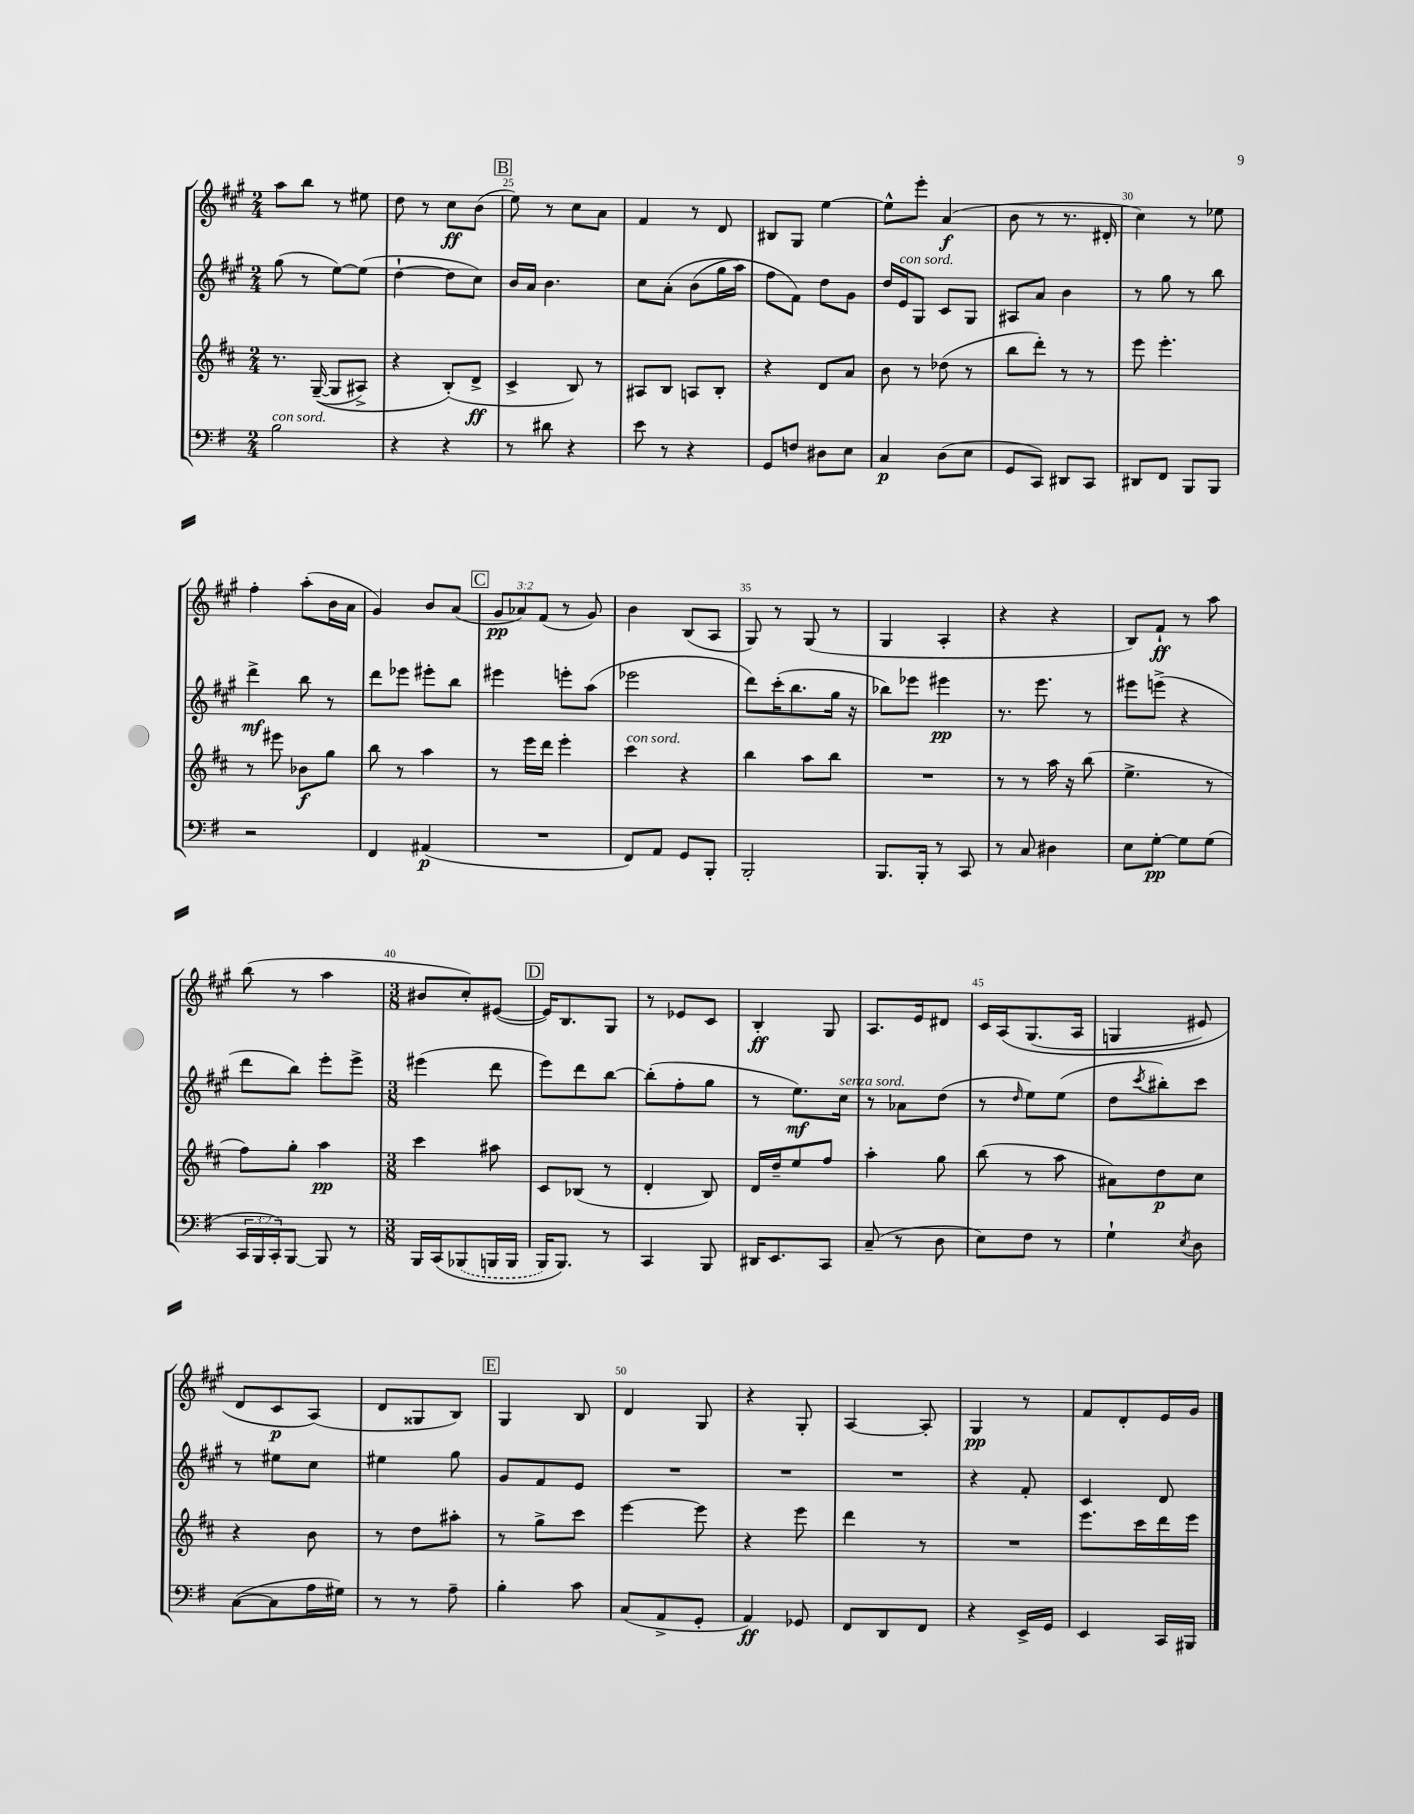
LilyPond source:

<<
\new StaffGroup <<
\new Staff = "s0" {
    \clef treble \key a \major \numericTimeSignature \time 2/4 \override Staff.TupletNumber.text = #tuplet-number::calc-fraction-text
    a''8 b''8 r8 eis''8 |
    d''8 r8 cis''8\ff b'8( |
    \mark \markup { \box "B" } e''8) r8 cis''8 a'8 |
    fis'4 r8 d'8 |
    bis8 gis8 e''4~ |
    e''8-^ e'''8-. a'4\f( |
    b'8 r8 r8. dis'16-. |
    cis''4) r8 ees''8 |
    fis''4-. a''8-.( b'16 a'16 |
    gis'4) b'8 a'8( |
    \mark \markup { \box "C" } \tuplet 3/2 { gis'8\pp aes'8) fis'8( } r8 gis'8) |
    b'4 b8( a8 |
    gis8) r8 gis8( r8 |
    gis4 a4-. |
    r4 r4 |
    b8) fis'8-!\ff r8 a''8 |
    b''8( r8 a''4 |
    \numericTimeSignature \time 3/8 bis'8 cis''8-.) eis'8~( |
    \mark \markup { \box "D" } eis'16) b8. gis8 |
    r8 ees'8 cis'8 |
    b4-.\ff gis8 |
    a8. e'16 dis'8 |
    cis'16 a16\( gis8.( a16 |
    g4 eis'8) |
    d'8 cis'8\p a8(\) |
    d'8 gisis8 b8) |
    \mark \markup { \box "E" } gis4 b8 |
    d'4 gis8 |
    r4 gis8-. |
    a4~ a8-. |
    gis4\pp r8 |
    fis'8 d'8-. e'16 gis'16 \bar "|." |
}
\new Staff = "s1" {
    \clef treble \key a \major \numericTimeSignature \time 2/4
    gis''8( r8 e''8~) e''8( |
    d''4~-! d''8 cis''8) |
    \mark \markup { \box "B" } b'16 a'16 b'4. |
    cis''8 a'8-.\( b'8( gis''16 a''16) |
    fis''8 fis'8\) d''8 gis'8 |
    d''16 e'16^\markup { \italic "con sord." } gis8 cis'8 gis8 |
    ais8 a'8 b'4 |
    r8 gis''8 r8 b''8 |
    d'''4->\mf b''8 r8 |
    d'''8 ees'''8 eis'''8-. b''8 |
    \mark \markup { \box "C" } eis'''4 e'''8-. a''8( |
    ees'''2 |
    d'''8) cis'''16-.( b''8. gis''16 r16 |
    bes''8) ees'''8 eis'''4\pp |
    r8. e'''8. r8 |
    eis'''8 e'''8->( r4 |
    d'''8 b''8) e'''8-. e'''8-> |
    \numericTimeSignature \time 3/8 eis'''4( d'''8 |
    \mark \markup { \box "D" } e'''8) d'''8 b''8~ |
    b''8-.( fis''8-. gis''8 |
    r8 e''8.\mf) cis''16^\markup { \italic "senza sord." } |
    r8 aes'8 d''8( |
    r8 \grace { d''16 } e''8) e''8( |
    d''8 \acciaccatura { cis'''8 } bis''8-.) cis'''8 |
    r8 eis''8 cis''8 |
    eis''4 gis''8 |
    \mark \markup { \box "E" } gis'8 fis'8 e'8 |
    R4. |
    R4. |
    R4. |
    r4 fis'8-. |
    cis'4 d'8 \bar "|." |
}
\new Staff = "s2" {
    \clef treble \key d \major \numericTimeSignature \time 2/4
    r8. g16~--(\( g8 ais8->) |
    r4 b8-.(\) d'8->\ff |
    \mark \markup { \box "B" } cis'4-> b8) r8 |
    ais8 b8 a8 b8-. |
    r4 d'8 a'8 |
    b'8 r8 des''8( r8 |
    b''8 d'''8-.) r8 r8 |
    e'''8 e'''4.-. |
    r8 eis'''8 bes'8\f g''8 |
    b''8 r8 a''4 |
    \mark \markup { \box "C" } r8 e'''16 d'''16 e'''4-. |
    cis'''4^\markup { \italic "con sord." } r4 |
    b''4 a''8 b''8 |
    R2 |
    r8 r8 a''16 r16 b''8( |
    e''4.-> r8 |
    fis''8) g''8-. a''4\pp |
    \numericTimeSignature \time 3/8 cis'''4 ais''8 |
    \mark \markup { \box "D" } cis'8 bes8( r8 |
    d'4-. b8) |
    d'16 d''16-- e''8 fis''8 |
    a''4-. g''8 |
    b''8( r8 a''8 |
    ais'8) d''8\p cis''8 |
    r4 b'8 |
    r8 d''8 ais''8-. |
    \mark \markup { \box "E" } r8 g''8-> cis'''8 |
    e'''4~ e'''8 |
    r4 e'''8 |
    d'''4 r8 |
    R4. |
    e'''8. cis'''16 d'''16 e'''16 \bar "|." |
}
\new Staff = "s3" {
    \clef bass \key g \major \numericTimeSignature \time 2/4 \override Staff.TupletNumber.text = #tuplet-number::calc-fraction-text
    b2^\markup { \italic "con sord." } |
    r4 r4 |
    \mark \markup { \box "B" } r8 dis'8 r4 |
    e'8 r8 r4 |
    g,8 f8 dis8 e8 |
    c4\p d8( e8 |
    g,8 c,8) dis,8 c,8 |
    dis,8 fis,8 b,,8 b,,8 |
    r2 |
    fis,4 ais,4\p( |
    \mark \markup { \box "C" } R2 |
    fis,8) a,8 g,8 b,,8-. |
    b,,2-. |
    b,,8. b,,16-. r8 c,8 |
    r8 c8 dis4 |
    e8 g8~-.\pp g8 g8( |
    \tuplet 3/2 { c,16 b,,16 c,16-.) } b,,8~ b,,8 r8 |
    \numericTimeSignature \time 3/8 b,,16 c,16\( \once \slurDashed bes,,8( b,,16 b,,16 |
    \mark \markup { \box "D" } b,,16) b,,8.\) r8 |
    c,4 b,,8 |
    dis,16 e,8. c,8 |
    c8--( r8 d8 |
    e8) fis8 r8 |
    g4-! \acciaccatura { e8 } d8 |
    c8~( c8 a16 gis16) |
    r8 r8 a8-- |
    \mark \markup { \box "E" } b4-. c'8 |
    c8( a,8-> g,8-. |
    a,4\ff) ges,8 |
    fis,8 d,8 fis,8 |
    r4 e,16-> g,16 |
    e,4 c,16 bis,,16 \bar "|." |
}
>>
>>
\layout { \context { \Score currentBarNumber = #23 \override BarNumber.break-visibility = ##(#f #t #t) barNumberVisibility = #(every-nth-bar-number-visible 5) } }
